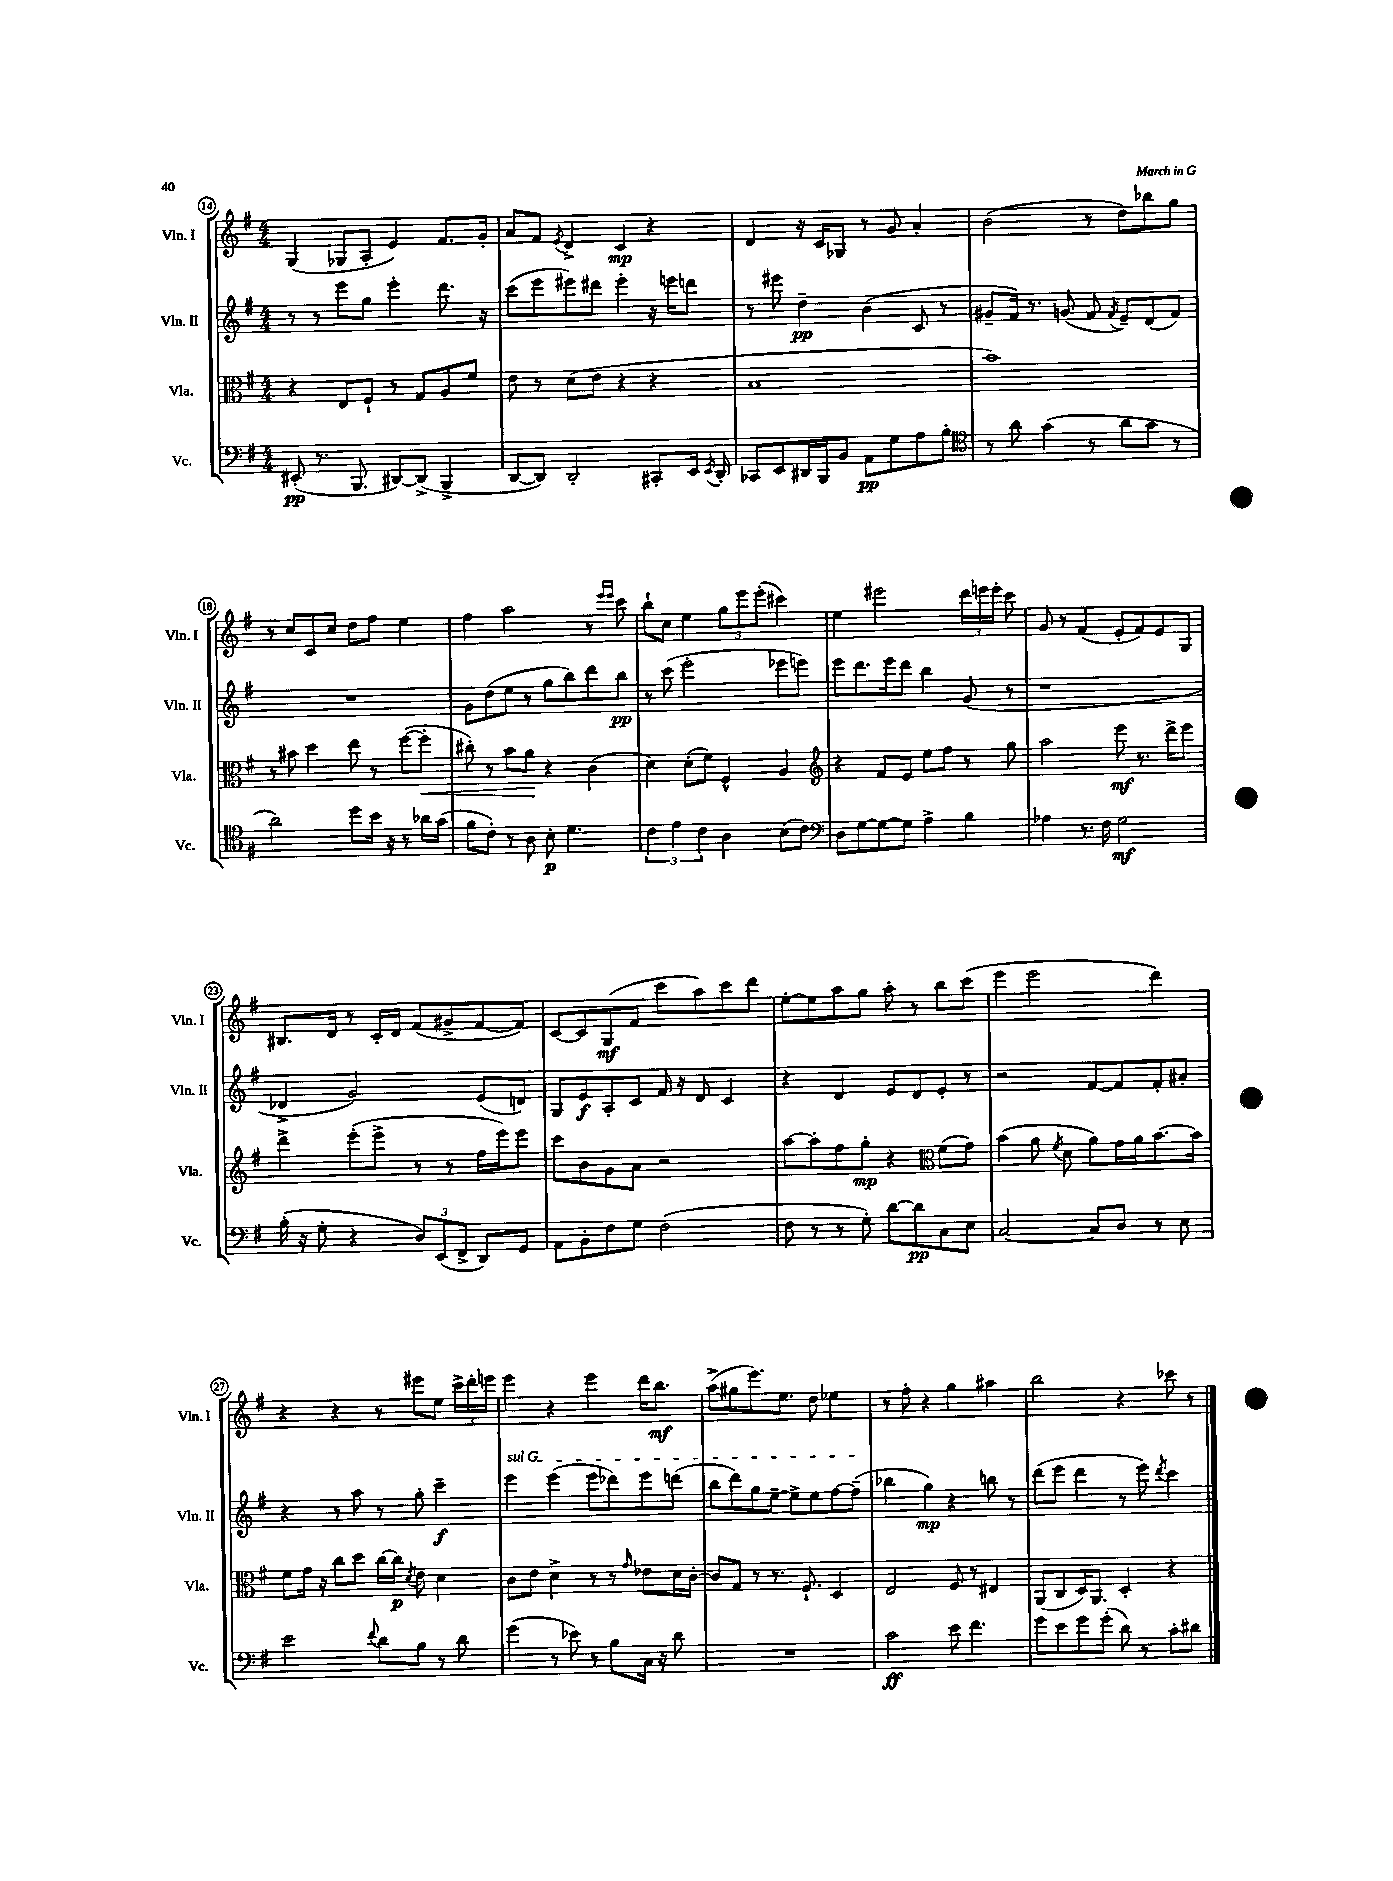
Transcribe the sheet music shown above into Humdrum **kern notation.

**kern	**dynam	**kern	**dynam	**kern	**dynam	**kern	**dynam
*part4	*part4	*part3	*part3	*part2	*part2	*part1	*part1
*staff4	*staff4	*staff3	*staff3	*staff2	*staff2	*staff1	*staff1
*I"Vc.	*	*I"Vla.	*	*I"Vln. II	*	*I"Vln. I	*
*I'Vc.	*	*I'Vla.	*	*I'Vln. II	*	*I'Vln. I	*
*clefF4	*	*clefC3	*	*clefG2	*	*clefG2	*
*k[f#]	*	*k[f#]	*	*k[f#]	*	*k[f#]	*
*M4/4	*	*M4/4	*	*M4/4	*	*M4/4	*
=14	=14	=14	=14	=14	=14	=14	=14
(8EE#X'/	pp	4r	.	8r	.	(4G/	.
8.r	.	.	.	8r	.	.	.
.	.	8E/L	.	8eee\L	.	8G-X/L	.
8.BBB/	.	.	.	.	.	.	.
.	.	8F#`/J	.	8gg\J	.	8A'/J	.
[8DD#X/L)	.	8r	.	4eee'\	.	4e/)	.
(8DD#^/J]	.	8G/L	.	.	.	.	.
4BBB^/	.	8A/	.	8.ddd\	.	8.f#/L	.
.	.	8f#/J	.	.	.	.	.
.	.	.	.	16r	.	16g'/Jk	.
=15	=15	=15	=15	=15	=15	=15	=15
[8DD/L	.	8e\	.	(8ccc\L	.	8a/L	.
8DD/J])	.	8r	.	8eee\	.	8f#/J	.
.	.	.	.	.	.	8qe/	.
2DD'/	.	(8d\L	.	8eee#X\)	.	4d^/	.
.	.	8e\J	.	8ddd#X\J	.	.	.
.	.	4r	.	4eee#'\	.	4c/	mp
8CC#X'/L	.	4r	.	16r	.	4r	.
.	.	.	.	16eeen\KL	.	.	.
16EE/Jk	.	.	.	8dddn\J	.	.	.
8qEE/	.	.	.	.	.	.	.
16DD'/	.	.	.	.	.	.	.
=16	=16	=16	=16	=16	=16	=16	=16
8CC-X/L	.	1B	.	8r	.	4d/	.
8EE/	.	.	.	8eee#X\	.	.	.
16DD#X/L	.	.	.	4dd~\	pp	16r	.
16BBB/J	.	.	.	.	.	16c/KL	.
8BB/J	.	.	.	.	.	8G-X/J	.
8AA\L	pp	.	.	(4b\	.	8r	.
8G\	.	.	.	.	.	8g/	.
8A\	.	.	.	8c/	.	4a'/	.
8B'\J	.	.	.	8r	.	.	.
=17	=17	=17	=17	=17	=17	=17	=17
*clefC4	*	*	*	*	*	*	*
8r	.	1b)	.	8g#X~/L	.	(2b\	.
8a\	.	.	.	16f#/Jk)	.	.	.
.	.	.	.	8.r	.	.	.
(4g\	.	.	.	.	.	.	.
.	.	.	.	(8gn/	.	.	.
8r	.	.	.	8f#/	.	8r	.
.	.	.	.	8qf#/	.	.	.
8a\L	.	.	.	8e~/L)	.	8dd\L)	.
8g\J	.	.	.	(8d/	.	8bb-X\	.
8r	.	.	.	8f#/J)	.	8gg\J	.
!!LO:LB:g=z
=18	=18	=18	=18	=18	=18	=18	=18
2a\)	.	8r	.	1r	.	8r	.
.	.	8b#X\	.	.	.	8cc/L	.
.	.	4dd\	.	.	.	8c/	.
.	.	.	.	.	.	8cc/J	.
8dd\L	.	8ee\	.	.	.	8dd\L	.
16b\Jk	.	8r	.	.	.	8ff#\J	.
16r	.	.	.	.	.	.	.
8r	.	([8ff#\L	.	.	.	4ee\	.
!	!	!	!LO:HP:b	!	!	!	!
16a-X\LL	.	8ff#'\J]	<	.	.	.	.
(16g\JJ	.	.	.	.	.	.	.
=19	=19	=19	=19	=19	=19	=19	=19
8f#\L	.	8cc#X'\)	.	8g\L	.	4ff#\	.
8c'\J)	.	8r	.	(8dd\	.	.	.
8r	.	8b\L	.	8ee\J	.	2aa\	.
8A\	.	8a\J	.	8r	.	.	.
8B'\	p	4r	[	8gg\L	.	.	.
4.d\	.	.	.	8bb\)	.	.	.
.	.	(4c\	.	8ddd\	.	8r	.
.	.	.	.	.	.	16qqeee/LL	.
.	.	.	.	.	.	16qqeee/JJ	.
.	.	.	.	8bb\J	pp	8ccc\	.
=20	=20	=20	=20	=20	=20	=20	=20
6c\	.	4d\)	.	8r	.	8bb`\L	.
.	.	.	.	(8ccc\	.	8cc\J	.
6e\	.	.	.	.	.	.	.
.	.	(8d'\L	.	2eee'\	.	4ee\	.
6c\	.	.	.	.	.	.	.
.	.	8f#\J)	.	.	.	.	.
4A\	.	4F#^^/	.	.	.	12gg\L	.
.	.	.	.	.	.	12eee\	.
.	.	.	.	.	.	(12eee'\J	.
(8B\L	.	4A/	.	8eee-X\L	.	4ccc#X\)	.
8c\J)	.	.	.	8eeen\J)	.	.	.
=21	=21	=21	=21	=21	=21	=21	=21
*clefF4	*	*clefG2	*	*	*	*	*
8D\L	.	4r	.	8eee\L	.	4ee\	.
[8G\	.	.	.	8.ddd\	.	.	.
8G\_	.	8f#/L	.	.	.	2eee#X\	.
.	.	.	.	16eee\k	.	.	.
8G\J]	.	8e/J	.	8ddd\J	.	.	.
4A^\	.	8ee\L	.	4bb\	.	.	.
.	.	8ff#\J	.	.	.	.	.
4B\	.	8r	.	(8g/	.	24ddd\LL	.
.	.	.	.	.	.	24eeen\	.
.	.	.	.	.	.	24eee'\JJ	.
.	.	8gg\	.	8r	.	8ccc\	.
=22	=22	=22	=22	=22	=22	=22	=22
4A-X\	.	2aa\	.	1r	.	8g/	.
.	.	.	.	.	.	8r	.
8.r	.	.	.	.	.	(4f#/	.
16F#\	.	.	.	.	.	.	.
2G\	mf	8eee\	mf	.	.	8e'/L	.
.	.	8.r	.	.	.	8f#/)	.
.	.	.	.	.	.	8e/	.
.	.	16ddd^\KL	.	.	.	.	.
.	.	8eee\J	.	.	.	8G/J	.
!!LO:LB:g=z
=23	=23	=23	=23	=23	=23	=23	=23
(16B'\	.	4ddd^\	.	4d-X^/	.	8.B#X/L	.
16r	.	.	.	.	.	.	.
8G'\	.	.	.	.	.	.	.
.	.	.	.	.	.	16d/Jk	.
4r	.	(8eee'\L	.	2g/)	.	8r	.
.	.	8eee^\J	.	.	.	16c'/LL	.
.	.	.	.	.	.	16d/JJ	.
12D/L)	.	8r	.	.	.	(8f#/L	.
(12EE/	.	.	.	.	.	.	.
.	.	8r	.	.	.	8g#X^/	.
12FF#^/J	.	.	.	.	.	.	.
8DD/L)	.	16ff#\LL	.	(8e/L	.	[8f#/	.
.	.	16eee\J)	.	.	.	.	.
8GG/J	.	8eee\J	.	8dn/J)	.	8f#/J])	.
=24	=24	=24	=24	=24	=24	=24	=24
8AA\L	.	8ccc\L	.	8G/L	.	[8c/L	.
8BB'\	.	8b\	.	8e/	f	8c/]	.
8F#\	.	8g\	.	8A'/	.	(8G/	mf
8G\J	.	8a\J	.	8c/J	.	8f#/J	.
(2F#\	.	2r	.	16f#/	.	8ccc\L	.
.	.	.	.	16r	.	.	.
.	.	.	.	8d/	.	8aa\)	.
.	.	.	.	4c/	.	8ccc\	.
.	.	.	.	.	.	8ddd\J	.
=25	=25	=25	=25	=25	=25	=25	=25
8F#\	.	[8aa\L	.	4r	.	[8ee'\L	.
8r	.	8aa'\]	.	.	.	8ee\]	.
8r	.	8ff#\	.	4d/	.	8aa\	.
8G'\)	.	8gg'\J	mp	.	.	8gg\J	.
[8d\L	.	4r	.	8e/L	.	8aa'\	.
8d\]	pp	.	.	8d/	.	8r	.
*	*	*clefC3	*	*	*	*	*
8C\	.	(8f#\L	.	8e'/J	.	8bb\L	.
8E\J	.	8g\J)	.	8r	.	(8ccc\J	.
=26	=26	=26	=26	=26	=26	=26	=26
[2C/	.	(4b\	.	2r	.	4eee\	.
.	.	8a\	.	.	.	2eee\	.
.	.	8qf#/	.	.	.	.	.
.	.	8d\	.	.	.	.	.
8C/L]	.	8a\L)	.	[8f#/L	.	.	.
8D/J	.	16g\L	.	8f#/]	.	.	.
.	.	16a\J	.	.	.	.	.
8r	.	[8.b\	.	8f#'/	.	4ddd\)	.
8E\	.	.	.	8a#X'/J	.	.	.
.	.	16b\Jk]	.	.	.	.	.
!!LO:LB:g=z
=27	=27	=27	=27	=27	=27	=27	=27
2e\	.	8f#\L	.	4r	.	4r	.
.	.	16g\Jk	.	.	.	.	.
.	.	16r	.	.	.	.	.
.	.	8cc\L	.	8r	.	4r	.
.	.	8dd\J	.	8aa\	.	.	.
8qqf#/	.	.	.	.	.	.	.
8d\L	.	[16cc\LL	.	8r	.	8r	.
.	.	16cc\JJ]	p	.	.	.	.
.	.	8qd/	.	.	.	.	.
8B\J	.	8e\	.	8gg'\	.	8eee#X\L	.
8r	.	4d\	.	4ccc~\	f	8ee\J	.
8d\	.	.	.	.	.	24ccc^\LL	.
.	.	.	.	.	.	24ddd'\	.
.	.	.	.	.	.	24eeen\JJ	.
=28	=28	=28	=28	=28	=28	=28	=28
!	!	!	!	!LO:TX:a:i:t=sul G	!	!	!
(4g\	.	8c\L	.	4eee\	.	4eee\	.
.	.	8e\J	.	.	.	.	.
8r	.	4d^\	.	(4eee\	.	4r	.
8e-X\)	.	.	.	.	.	.	.
8r	.	8r	.	8eee\L	.	4eee\	.
8B\L	.	8r	.	8ddd-X\)	.	.	.
.	.	16qqg/	.	.	.	.	.
16C\Jk	.	8e-X\L	.	8eee\	.	16ddd\KL	.
16r	.	.	.	.	.	8.bb\J	mf
8d\	.	16d\L	.	(8dddn\J	.	.	.
.	.	[16c'\JJ	.	.	.	.	.
=29	=29	=29	=29	=29	=29	=29	=29
1r	.	8c/L]	.	8bb\L	.	(8aa^\L	.
.	.	8G/J	.	8ddd\)	.	8gg#X\	.
.	.	8r	.	8gg\	.	8.eee\)	.
.	.	8.r	.	[8ee~\J	.	.	.
.	.	.	.	.	.	8.ee\J	.
.	.	.	.	8ee^\L]	.	.	.
.	.	8.F#`/	.	.	.	.	.
.	.	.	.	8ee\	.	8dd\	.
.	.	4D/	.	[8ff#\	.	4ee-X\	.
.	.	.	.	(8ff#~\J]	.	.	.
=30	=30	=30	=30	=30	=30	=30	=30
2c\	ff	2E/	.	4bb-X\	.	8r	.
.	.	.	.	.	.	8ff#'\	.
.	.	.	.	4gg\)	mp	4r	.
8e\	.	8F#/	.	4r	.	4gg\	.
4.f#\	.	8r	.	.	.	.	.
.	.	4E#X/	.	8bbn\	.	4aa#X\	.
.	.	.	.	8r	.	.	.
=31	=31	=31	=31	=31	=31	=31	=31
8g\L	.	(8AA/L	.	(8ddd\L	.	2bb\	.
8e\	.	8C/	.	8eee\J	.	.	.
8g\	.	16D/K)	.	4ddd\	.	.	.
.	.	8.AA/J	.	.	.	.	.
(8g'\J	.	.	.	.	.	.	.
8d\)	.	4D'/	.	8r	.	4r	.
8r	.	.	.	8eee\)	.	.	.
.	.	.	.	8qddd/	.	.	.
8c'\L	.	4r	.	4ccc\	.	8ccc-X\	.
8d#X\J	.	.	.	.	.	8r	.
==	==	==	==	==	==	==	==
*-	*-	*-	*-	*-	*-	*-	*-
